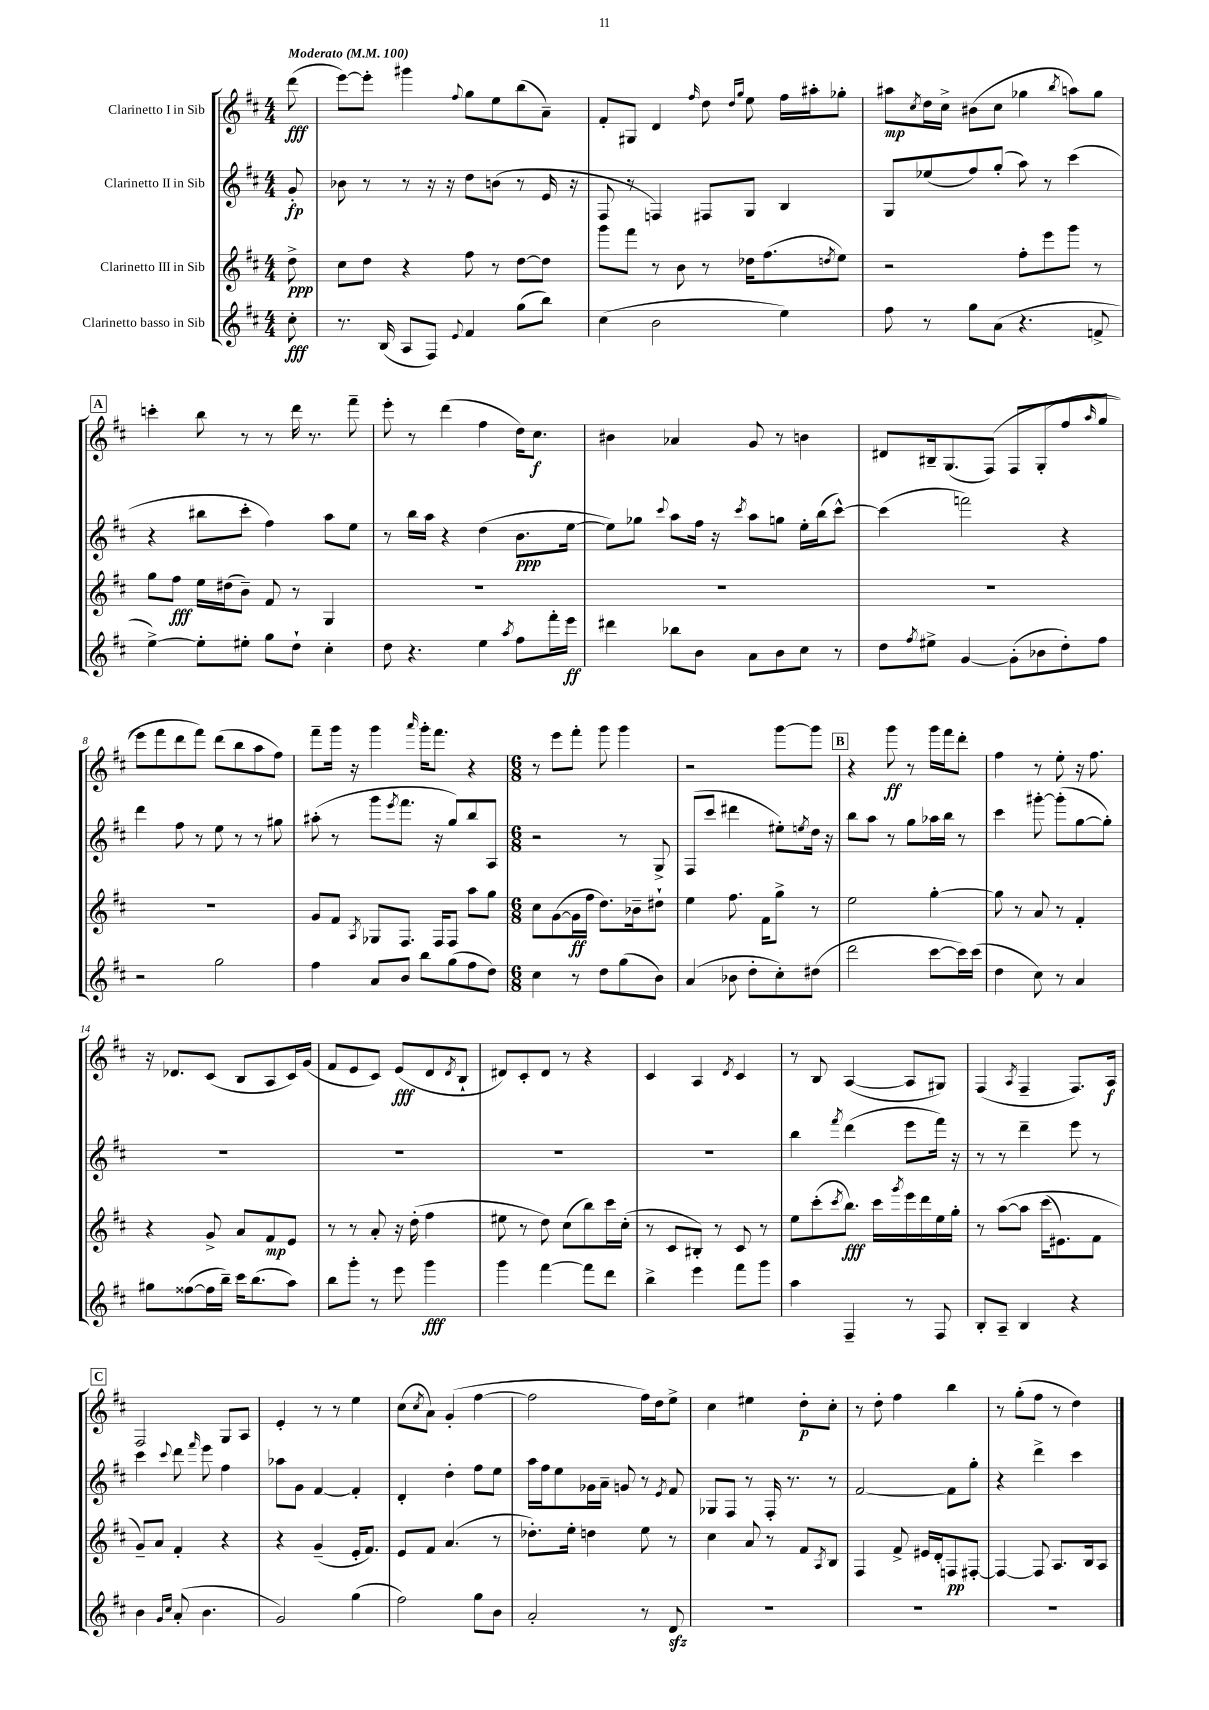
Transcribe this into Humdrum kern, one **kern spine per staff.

**kern	**dynam	**kern	**dynam	**kern	**dynam	**kern	**dynam
*part4	*part4	*part3	*part3	*part2	*part2	*part1	*part1
*staff4	*staff4	*staff3	*staff3	*staff2	*staff2	*staff1	*staff1
*I"Clarinetto basso in Sib	*	*I"Clarinetto III in Sib	*	*I"Clarinetto II in Sib	*	*I"Clarinetto I in Sib	*
*clefG2	*	*clefG2	*	*clefG2	*	*clefG2	*
*k[f#c#]	*	*k[f#c#]	*	*k[f#c#]	*	*k[f#c#]	*
*M4/4	*	*M4/4	*	*M4/4	*	*M4/4	*
*MM100	*	*MM100	*	*MM100	*	*MM100	*
=	=	=	=	=	=	=	=
!	!	!	!	!	!	!LO:TX:a:B:t=Moderato	!
8cc#'\	fff	8dd^\	ppp	8g'/	fp	(8ddd\	fff
=1	=1	=1	=1	=1	=1	=1	=1
8.r	.	8cc#\L	.	8b-X\	.	[8eee\L)	.
.	.	8dd\J	.	8r	.	8eee'\J]	.
(16B/	.	.	.	.	.	.	.
8A/L	.	4r	.	8r	.	4ggg#X\	.
8F#/J)	.	.	.	16r	.	.	.
.	.	.	.	16r	.	.	.
8qqe/	.	.	.	.	.	8qqff#/	.
4f#/	.	8ff#\	.	8dd\L	.	8gg\L	.
.	.	8r	.	(8bn\J	.	8ee\	.
(8gg\L	.	[8dd\L	.	8r	.	(8bb\	.
8bb\J)	.	8dd\J]	.	16e/	.	8a~\J)	.
.	.	.	.	16r	.	.	.
=2	=2	=2	=2	=2	=2	=2	=2
(4cc#\	.	8ggg\L	.	8F#/	.	8f#'/L	.
.	.	8fff#\J	.	8r	.	8G#X/J	.
2b\	.	8r	.	4Fn/)	.	4d/	.
.	.	8b\	.	.	.	.	.
.	.	.	.	.	.	16qqff#/	.
.	.	8r	.	8F#X/L	.	8dd\	.
.	.	.	.	.	.	16qqdd/LL	.
.	.	.	.	.	.	16qqgg/JJ	.
.	.	16dd-X\KL	.	8G/J	.	8ee\	.
.	.	(8.ff#\	.	.	.	.	.
4ee\)	.	.	.	4B/	.	16ff#\LL	.
.	.	.	.	.	.	16aa#X'\J	.
.	.	8qddn/	.	.	.	.	.
.	.	8ee\J)	.	.	.	8gg-X'\J	.
=3	=3	=3	=3	=3	=3	=3	=3
8ff#\	.	2r	.	8G/L	.	8aa#X\L	mp
.	.	.	.	.	.	8qcc#/	.
8r	.	.	.	(8ee-X/	.	16dd\L	.
.	.	.	.	.	.	16cc#^\JJ	.
8gg\L	.	.	.	8ff#/)	.	(8b#X\L	.
(8a\J	.	.	.	(8gg'/J	.	8cc#\J	.
4.r	.	8ff#'\L	.	8aa\)	.	4gg-X\	.
.	.	8eee\	.	8r	.	.	.
.	.	.	.	.	.	8qbb/	.
.	.	8ggg\J	.	(4ccc#\	.	8aan\L)	.
8fn^/	.	8r	.	.	.	8gg-\J	.
!!LO:LB:g=z
!!LO:REH:place=s1:t=A
=4	=4	=4	=4	=4	=4	=4	=4
[4ee^\)	.	8gg\L	.	4r	.	4cccn'\	.
.	.	8ff#\J	fff	.	.	.	.
8ee'\L]	.	16ee\LL	.	8bb#X\L	.	8bb\	.
.	.	(16dd#X\J	.	.	.	.	.
8ee#X'\J	.	8b~\J)	.	8ccc#'\J	.	8r	.
8gg\L	.	8f#/	.	4ff#\)	.	8r	.
8dd`\J	.	8r	.	.	.	16ddd\	.
.	.	.	.	.	.	8.r	.
4cc#'\	.	4G/	.	8aa\L	.	.	.
.	.	.	.	8ee\J	.	8fff#~\	.
=5	=5	=5	=5	=5	=5	=5	=5
8dd\	.	1r	.	8r	.	8eee'\	.
4.r	.	.	.	16bb\LL	.	8r	.
.	.	.	.	16aa\JJ	.	.	.
.	.	.	.	4r	.	(4ddd\	.
4ee\	.	.	.	(4dd\	.	4ff#\	.
8qaa/	.	.	.	.	.	.	.
8ff#\L	.	.	.	8.b\L	ppp	16dd\KL)	.
.	.	.	.	.	.	8.cc#\J	f
16fff#'\L	.	.	.	.	.	.	.
16eee\JJ	ff	.	.	[16ee\Jk	.	.	.
=6	=6	=6	=6	=6	=6	=6	=6
4ddd#X\	.	1r	.	8ee\L])	.	4b#X\	.
.	.	.	.	8gg-X\J	.	.	.
.	.	.	.	8qqccc#/	.	.	.
8bb-X\L	.	.	.	8aa\L	.	4a-X/	.
8b\J	.	.	.	16ff#\Jk	.	.	.
.	.	.	.	16r	.	.	.
.	.	.	.	8qccc#/	.	.	.
8a\L	.	.	.	8aa\L	.	8g/	.
8b\	.	.	.	8ggn\J	.	8r	.
8cc#\J	.	.	.	16ee'\LL	.	4bn\	.
.	.	.	.	(16bb\J	.	.	.
8r	.	.	.	[8ccc#^^\J)	.	.	.
=7	=7	=7	=7	=7	=7	=7	=7
8dd\L	.	1r	.	(4ccc#\]	.	8d#X/L	.
8qff#/	.	.	.	.	.	.	.
8ee#X^\J	.	.	.	.	.	16B#X~/k	.
.	.	.	.	.	.	(8.G/	.
[4g/	.	.	.	2fffn\)	.	.	.
.	.	.	.	.	.	(8F#/J)	.
(8g'\L]	.	.	.	.	.	8F#/L	.
8b-X\	.	.	.	.	.	(8G'/	.
8dd'\)	.	.	.	4r	.	8ff#/	.
.	.	.	.	.	.	16qqaa/	.
8ff#\J	.	.	.	.	.	8gg/J	.
!!LO:LB:g=z
=8	=8	=8	=8	=8	=8	=8	=8
2r	.	1r	.	4ddd\	.	8eee\L)	.
.	.	.	.	.	.	8fff#\	.
.	.	.	.	8ff#\	.	8ddd\	.
.	.	.	.	8r	.	8fff#\J)	.
2gg\	.	.	.	8ee\	.	(8ddd\L	.
.	.	.	.	8r	.	8bb\	.
.	.	.	.	8r	.	8aa\	.
.	.	.	.	8gg#X\	.	8ff#\J)	.
=9	=9	=9	=9	=9	=9	=9	=9
4ff#\	.	8g/L	.	(8aa#X'\	.	8fff#~\L	.
.	.	8f#/J	.	8r	.	16ggg\Jk	.
.	.	.	.	.	.	16r	.
.	.	8qA/	.	.	.	.	.
8a/L	.	8G-X/L	.	8ggg\L	.	4ggg\	.
.	.	.	.	8qeee/	.	.	.
8b/J	.	8.F#/J	.	8.fff#\J	.	.	.
.	.	.	.	.	.	16qqaaa/	.
8bb\L	.	.	.	.	.	16ggg'\KL	.
.	.	16F#/KL	.	16r	.	8.fff#\J	.
(8gg\	.	8F#/J	.	8gg/L)	.	.	.
8ff#\	.	8aa\L	.	8bb/	.	4r	.
8dd\J)	.	8gg\J	.	8A/J	.	.	.
=10	=10	=10	=10	=10	=10	=10	=10
*M6/8	*	*M6/8	*	*M6/8	*	*M6/8	*
4cc#\	.	8cc#\L	.	2r	.	8r	.
.	.	([8g\	.	.	.	8eee\L	.
8r	.	16g\L]	ff	.	.	8fff#'\J	.
.	.	16ff#\JJ	.	.	.	.	.
8dd\L	.	8.dd\L)	.	.	.	8ggg\	.
(8gg\	.	.	.	8r	.	4ggg\	.
.	.	16b-X~\k	.	.	.	.	.
8b\J)	.	8dd#X`\J	.	8G^/	.	.	.
=11	=11	=11	=11	=11	=11	=11	=11
(4a/	.	4ee\	.	(8F#/L	.	2r	.
.	.	.	.	8ccc#/J	.	.	.
8b-X\	.	8.ff#\	.	4ddd#X\	.	.	.
8dd'\L	.	.	.	.	.	.	.
.	.	16f#\KL	.	.	.	.	.
8cc#'\)	.	8gg^\J	.	8ee#X'\L)	.	[8ggg\L	.
.	.	.	.	8qeen/	.	.	.
(8dd#X\J	.	8r	.	16dd\Jk	.	8ggg\J]	.
.	.	.	.	16r	.	.	.
!!LO:REH:place=s1:t=B
=12	=12	=12	=12	=12	=12	=12	=12
2ddd\	.	2ee\	.	8bb\L	.	4r	.
.	.	.	.	8aa\J	.	.	.
.	.	.	.	8r	.	8ggg\	ff
.	.	.	.	8gg\L	.	8r	.
[8ccc#\L	.	[4gg'\	.	16aa-X\L	.	16ggg\LL	.
.	.	.	.	16bb\JJ	.	16fff#\J	.
16ccc#\L])	.	.	.	8r	.	8ddd'\J	.
(16ccc#\JJ	.	.	.	.	.	.	.
=13	=13	=13	=13	=13	=13	=13	=13
4dd\	.	8gg\]	.	4ccc#\	.	4ff#\	.
.	.	8r	.	.	.	.	.
8cc#\)	.	8a/	.	[8ggg#X'\	.	8r	.
8r	.	8r	.	(8ggg#'\L]	.	8ee'\	.
4a/	.	4f#'/	.	[8gg\	.	16r	.
.	.	.	.	.	.	8.ff#\	.
.	.	.	.	8gg'\J])	.	.	.
!!LO:LB:g=z
=14	=14	=14	=14	=14	=14	=14	=14
8gg#X\L	.	4r	.	2.r	.	16r	.
.	.	.	.	.	.	8.d-X/L	.
([8ff##X\	.	.	.	.	.	.	.
16ff##\L]	.	8g^/	.	.	.	(8c#/J	.
16bb~\JJ)	.	.	.	.	.	.	.
16ccc#\KL	.	8a/L	.	.	.	8B/L	.
(8.bb\	.	.	.	.	.	.	.
.	.	8f#/	mp	.	.	8A/	.
8aa\J)	.	8e/J	.	.	.	16c#/L)	.
.	.	.	.	.	.	(16g/JJ	.
=15	=15	=15	=15	=15	=15	=15	=15
8bb\L	.	8r	.	2.r	.	8f#/L	.
8ggg'\J	.	8r	.	.	.	8e/	.
8r	.	8a'/	.	.	.	8c#/J)	.
8eee\	.	16r	.	.	.	(8e/L	fff
.	.	(16dd'\	.	.	.	.	.
4ggg\	fff	4ff#\	.	.	.	8d/	.
.	.	.	.	.	.	8qd/	.
.	.	.	.	.	.	8B`/J	.
=16	=16	=16	=16	=16	=16	=16	=16
4ggg\	.	8ee#X\	.	2.r	.	8d#X/L)	.
.	.	8r	.	.	.	8c#'/	.
[4fff#\	.	8dd\)	.	.	.	8d#/J	.
.	.	(8cc#\L	.	.	.	8r	.
8fff#\L]	.	8bb\)	.	.	.	4r	.
8ddd\J	.	16ccc#\L	.	.	.	.	.
.	.	(16cc#'\JJ	.	.	.	.	.
=17	=17	=17	=17	=17	=17	=17	=17
4bb^\	.	8r	.	2.r	.	4c#/	.
.	.	8c#/L	.	.	.	.	.
4eee\	.	8B#X'/J)	.	.	.	4A/	.
.	.	8r	.	.	.	.	.
.	.	.	.	.	.	8qd/	.
8fff#\L	.	8c#/	.	.	.	4c#/	.
8ggg\J	.	8r	.	.	.	.	.
=18	=18	=18	=18	=18	=18	=18	=18
4aa\	.	8ee\L	.	4bb\	.	8r	.
.	.	(8ccc#'\	.	.	.	8B/	.
.	.	8qccc#/	.	8qfff#/	.	.	.
4F#~/	.	8.bb\J)	fff	(4ddd\	.	([4A/	.
.	.	16ccc#\LL	.	.	.	.	.
.	.	8qggg/	.	.	.	.	.
8r	.	16eee\	.	8eee\L	.	8A/L]	.
.	.	16ddd\	.	.	.	.	.
8F#/	.	16ee\	.	16fff#\Jk)	.	8G#X/J)	.
.	.	16gg'\JJ	.	16r	.	.	.
=19	=19	=19	=19	=19	=19	=19	=19
8B'/L	.	8r	.	8r	.	(4F#/	.
8A~/J	.	([8aa\L	.	8r	.	.	.
.	.	.	.	.	.	8qA/	.
4B/	.	8aa\J]	.	4ddd~\	.	4F#~/	.
.	.	(16ccc#\KL	.	.	.	.	.
.	.	8.e#X\)	.	.	.	.	.
4r	.	.	.	8eee\	.	8.F#/L)	.
.	.	8f#\J	.	8r	.	.	.
.	.	.	.	.	.	16A/Jk	f
!!LO:LB:g=z
!!LO:REH:place=s1:t=C
=20	=20	=20	=20	=20	=20	=20	=20
4b\	.	8g~/L)	.	4ccc#\	.	2F#/	.
.	.	8a/J	.	.	.	.	.
16qqg/LL	.	.	.	.	.	.	.
16qqcc#/JJ	.	.	.	8qqccc#/	.	.	.
(8a'/	.	4f#'/	.	8ddd\	.	.	.
.	.	.	.	16qqfff#/	.	.	.
4.b\	.	.	.	8eee\	.	.	.
.	.	4r	.	4ff#\	.	8G/L	.
.	.	.	.	.	.	8A/J	.
=21	=21	=21	=21	=21	=21	=21	=21
2g/)	.	4r	.	8aa-X\L	.	4e'/	.
.	.	.	.	8g\J	.	.	.
.	.	(4g~/	.	[4f#/	.	8r	.
.	.	.	.	.	.	8r	.
(4gg\	.	16e'/KL	.	4f#'/]	.	4ee\	.
.	.	8.f#/J)	.	.	.	.	.
=22	=22	=22	=22	=22	=22	=22	=22
2ff#\)	.	8e/L	.	4d'/	.	(8cc#\L	.
.	.	.	.	.	.	8qcc#/	.
.	.	8f#/J	.	.	.	8a\J)	.
.	.	(4.a/	.	4dd'\	.	(4g'/	.
8gg\L	.	.	.	8ff#\L	.	[4ff#\	.
8b\J	.	8r	.	8ee\J	.	.	.
=23	=23	=23	=23	=23	=23	=23	=23
2a'/	.	8.dd-X'\L)	.	16aa\LL	.	2ff#\]	.
.	.	.	.	16ff#\J	.	.	.
.	.	.	.	8ee\	.	.	.
.	.	16ee'\Jk	.	.	.	.	.
.	.	4ddn\	.	16g-X\L	.	.	.
.	.	.	.	16a~\JJ	.	.	.
.	.	.	.	8gn/	.	.	.
8r	.	8ee\	.	8r	.	16ff#\LL)	.
.	.	.	.	.	.	16dd\J	.
.	.	.	.	8qe/	.	.	.
8dzz/	.	8r	.	8f#/	.	8ee^\J	.
=24	=24	=24	=24	=24	=24	=24	=24
2.r	.	4cc#\	.	8G-X/L	.	4cc#\	.
.	.	.	.	8F#/J	.	.	.
.	.	8a/	.	8r	.	4ee#X\	.
.	.	8r	.	16F#'/	.	.	.
.	.	.	.	8.r	.	.	.
.	.	8f#/L	.	.	.	8dd'\L	p
.	.	8qA/	.	.	.	.	.
.	.	8B/J	.	8r	.	8cc#'\J	.
=25	=25	=25	=25	=25	=25	=25	=25
2.r	.	4F#/	.	[2f#/	.	8r	.
.	.	.	.	.	.	8dd'\	.
.	.	8f#^/	.	.	.	4ff#\	.
.	.	16e#X/LL	.	.	.	.	.
.	.	16d'/J	.	.	.	.	.
.	.	8Fn/	pp	8f#\L]	.	4bb\	.
.	.	[8F#X'/J	.	8gg'\J	.	.	.
=26	=26	=26	=26	=26	=26	=26	=26
2.r	.	4F#/_	.	4r	.	8r	.
.	.	.	.	.	.	(8gg'\L	.
.	.	8F#/]	.	4ddd^\	.	8ff#\J	.
.	.	8.A/L	.	.	.	8r	.
.	.	.	.	4ccc#\	.	4dd\)	.
.	.	16B/k	.	.	.	.	.
.	.	8A/J	.	.	.	.	.
==	==	==	==	==	==	==	==
*-	*-	*-	*-	*-	*-	*-	*-
